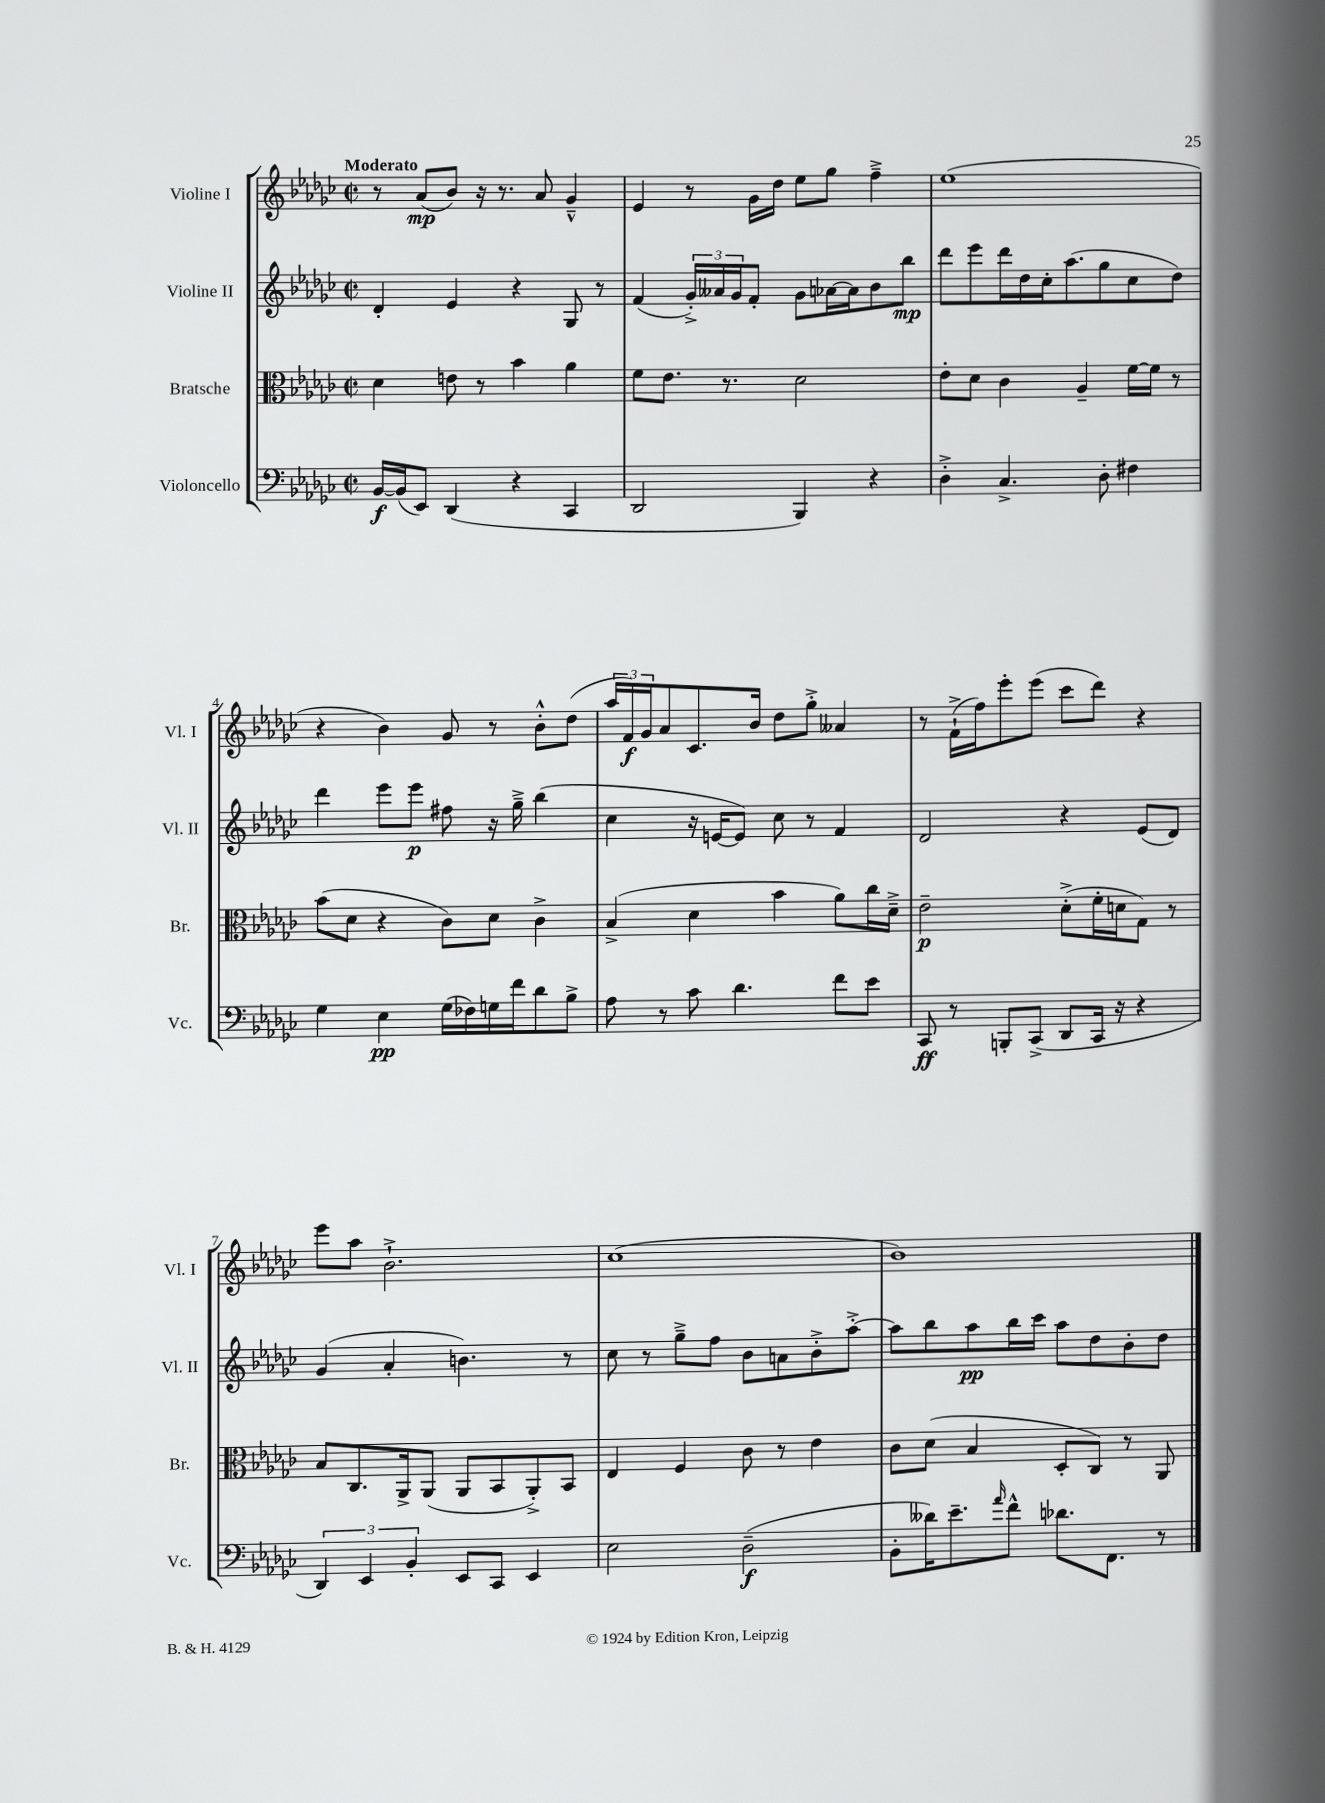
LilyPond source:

<<
\new StaffGroup <<
\new Staff = "s0" \with { instrumentName = "Violine I" shortInstrumentName = "Vl. I" } {
    \clef treble \key ges \major \defaultTimeSignature \time 2/2 \tempo "Moderato"
    r8 aes'8\mp( bes'8) r16 r8. aes'8 ges'4---^ |
    ees'4 r8 ges'16 des''16 ees''8 ges''8 f''4---> |
    ees''1( |
    r4 bes'4) ges'8 r8 bes'8-.-^ des''8( |
    \tuplet 3/2 { aes''16 f'16\f) ges'16 } aes'8 ces'8. bes'16 des''8 ges''8-.-> aeses'4 |
    r8 f'16-!->( f''16) ees'''8-. ees'''8( ces'''8 des'''8) r4 |
    ees'''8 aes''8 bes'2.-!-> |
    ces''1( |
    bes'1) \bar "|." |
}
\new Staff = "s1" \with { instrumentName = "Violine II" shortInstrumentName = "Vl. II" } {
    \clef treble \key ges \major \defaultTimeSignature \time 2/2
    des'4-. ees'4 r4 ges8 r8 |
    f'4( \tuplet 3/2 { ges'16-.->) aeses'16 ges'16 } f'8-. ges'8 aes'16~ aes'16 bes'8 bes''8\mp |
    des'''8 ees'''8 des'''16 des''16 ces''16-. aes''8.( ges''8 ces''8 des''8) |
    des'''4 ees'''8 ees'''8\p fis''8 r16 ges''16---> bes''4( |
    ces''4 r16 e'16~ e'8) ces''8 r8 f'4 |
    des'2 r4 ees'8( des'8) |
    ges'4( aes'4-. b'4.) r8 |
    ces''8 r8 ges''8---> f''8 bes'8 a'8 bes'8-.-> aes''8~-.-> |
    aes''8 bes''8 aes''8\pp bes''16 ces'''16 aes''8 des''8 bes'8-. des''8 \bar "|." |
}
\new Staff = "s2" \with { instrumentName = "Bratsche" shortInstrumentName = "Br." } {
    \clef alto \key ges \major \defaultTimeSignature \time 2/2
    des'4 e'8 r8 bes'4 aes'4 |
    f'8 ees'8. r8. des'2 |
    ees'8-. des'8 ces'4 aes4-- f'16~ f'16 r8 |
    bes'8( des'8 r4 ces'8) des'8 ces'4-> |
    bes4->( des'4 bes'4 aes'8) ces''16 des'16---> |
    ees'2--\p des'8-.->( f'16-. d'16 ges8) r8 |
    bes8 ces8. aes,16-> aes,8( aes,8 bes,8 aes,8-.->) bes,8 |
    ees4 f4 ces'8 r8 ees'4 |
    ces'8 des'8( bes4 des8-. ces8) r8 aes,8 \bar "|." |
}
\new Staff = "s3" \with { instrumentName = "Violoncello" shortInstrumentName = "Vc." } {
    \clef bass \key ges \major \defaultTimeSignature \time 2/2
    bes,16~\f bes,16( ees,8) des,4( r4 ces,4 |
    des,2 bes,,4) r4 |
    des4-.-> ces4.-> des8-. fis4 |
    ges4 ees4\pp ges16( fes16) g16 f'16 des'8 bes8-> |
    aes8 r8 ces'8 des'4. f'8 ees'8 |
    ces,8\ff r8 b,,8-. ces,8->( des,8 ces,16 r16 r4 |
    \tuplet 3/2 { des,4) ees,4 bes,4-. } ees,8 ces,8 ees,4 |
    ees2 des2--\f( |
    bes,8-. deses'16) ees'8.-- \grace { aes'16 } f'8-^ des'8. f,8. r8 \bar "|." |
}
>>
>>
